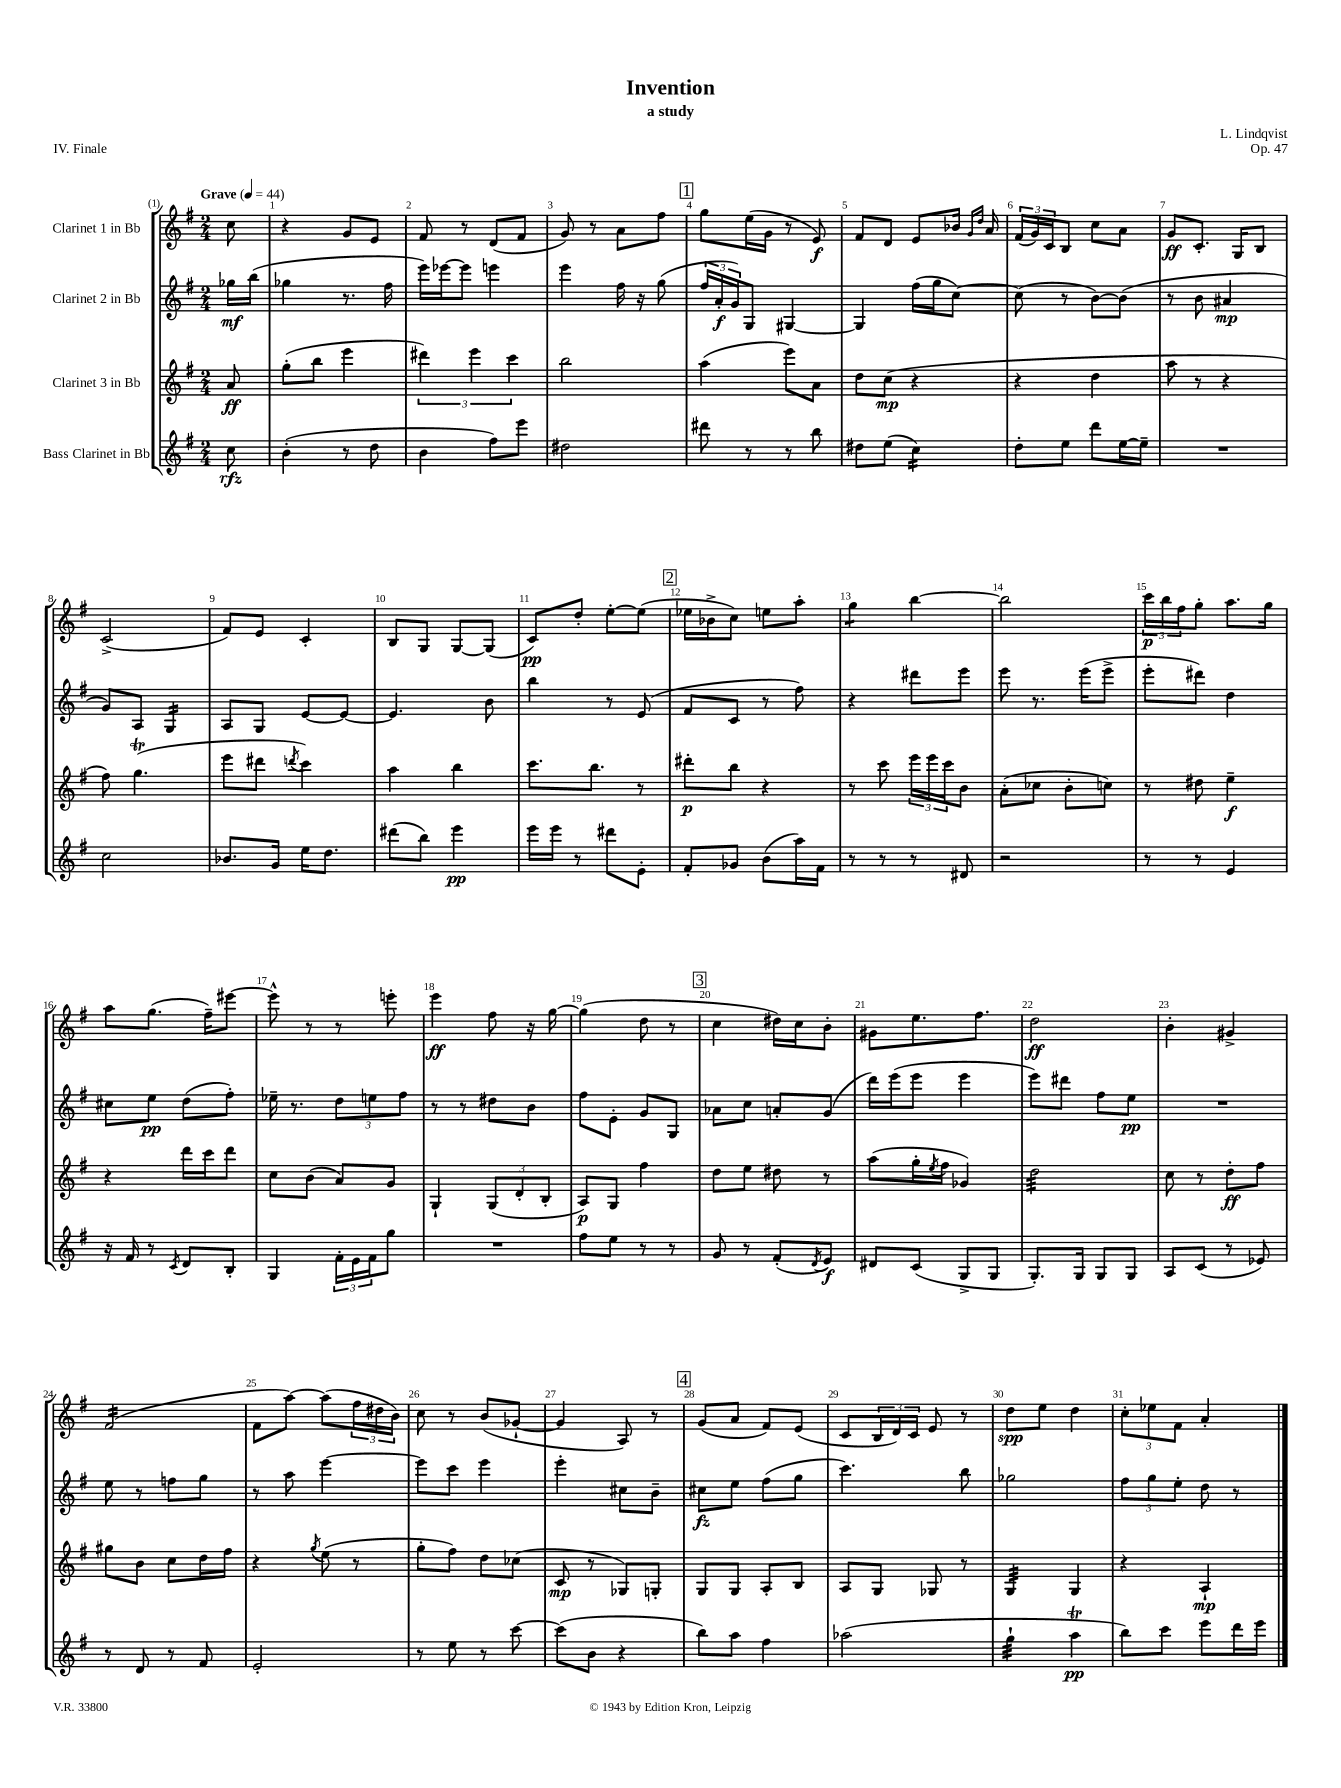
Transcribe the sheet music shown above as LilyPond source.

\header { title = "Invention" composer = "L. Lindqvist" subtitle = "a study" opus = "Op. 47" piece = "IV. Finale" }
<<
\new StaffGroup <<
\new Staff = "s0" \with { instrumentName = "Clarinet 1 in Bb" } {
    \clef treble \key g \major \numericTimeSignature \time 2/4 \partial 8 \tempo "Grave" 4 = 44
    c''8 |
    r4 g'8 e'8 |
    fis'8 r8 d'8( fis'8 |
    g'8) r8 a'8 fis''8 |
    \mark \markup { \box "1" } g''8 e''16( g'16 r8 e'8\f) |
    fis'8 d'8 e'8 bes'16 \grace { g'16 d''16 } a'16 |
    \tuplet 3/2 { fis'16( g'16) c'16 } b8 c''8 a'8 |
    g'8\ff c'8.-. g16 b8 |
    c'2->( |
    fis'8) e'8 c'4-. |
    b8 g8 g8~ g8( |
    c'8\pp) d''8-. e''8~-. e''8( |
    \mark \markup { \box "2" } ees''16 bes'16-> c''8) e''8 a''8-. |
    g''4:8 b''4~ |
    b''2 |
    \tuplet 3/2 { c'''16\p b''16 fis''16 } g''8-. a''8. g''16 |
    a''8 g''8.( fis''16--) eis'''8~ |
    eis'''8-^ r8 r8 e'''8-. |
    e'''4\ff fis''8 r16 g''16~ |
    g''4( d''8 r8 |
    \mark \markup { \box "3" } c''4 dis''16) c''16 b'8-. |
    gis'8 e''8. fis''8. |
    d''2\ff |
    b'4-. gis'4-> |
    fis'2:16( |
    fis'8 a''8~) a''8( \tuplet 3/2 { fis''16 dis''16 b'16) } |
    c''8 r8 b'8( ges'8~-! |
    ges'4 a8) r8 |
    \mark \markup { \box "4" } g'8( a'8 fis'8) e'8( |
    c'8 \tuplet 3/2 { b16 d'16) c'16 } e'8 r8 |
    d''8\spp e''8 d''4 |
    \tuplet 3/2 { c''8-. ees''8 fis'8 } a'4-. \bar "|." |
}
\new Staff = "s1" \with { instrumentName = "Clarinet 2 in Bb" } {
    \clef treble \key g \major \numericTimeSignature \time 2/4 \partial 8
    ges''16\mf b''16( |
    ges''4 r8. fis''16 |
    e'''16) ees'''16~ ees'''8 e'''4 |
    e'''4 fis''16 r16 g''8( |
    \mark \markup { \box "1" } \tuplet 3/2 { fis''16 a'16-.\f g'16) } g8 gis4~ |
    gis4 fis''16( g''16 c''8~) |
    c''8( r8 b'8~) b'8( |
    r8 b'8 ais'4\mp |
    g'8) a8 g4:16 |
    a8 g8 e'8~ e'8~ |
    e'4. b'8 |
    b''4 r8 e'8( |
    \mark \markup { \box "2" } fis'8 c'8 r8 fis''8) |
    r4 dis'''8 e'''8 |
    e'''8 r8. e'''16( e'''8-> |
    e'''8-. dis'''8) d''4 |
    cis''8 e''8\pp d''8( fis''8-.) |
    ees''16-- r8. \tuplet 3/2 { d''8 e''8 fis''8 } |
    r8 r8 dis''8 b'8 |
    fis''8 e'8-. g'8 g8 |
    \mark \markup { \box "3" } aes'8 c''8 a'8-. g'8( |
    d'''16) e'''16( e'''8 e'''4 |
    e'''8) dis'''8 fis''8 e''8\pp |
    R2 |
    e''8 r8 f''8 g''8 |
    r8 a''8 e'''4~ |
    e'''8 c'''8 e'''4 |
    e'''4-. cis''8 b'8-- |
    \mark \markup { \box "4" } cis''8\fz e''8 fis''8( g''8 |
    c'''4.) b''8 |
    ges''2 |
    \tuplet 3/2 { fis''8 g''8 e''8-. } d''8 r8 \bar "|." |
}
\new Staff = "s2" \with { instrumentName = "Clarinet 3 in Bb" } {
    \clef treble \key g \major \numericTimeSignature \time 2/4 \partial 8
    a'8\ff |
    g''8-.( b''8 e'''4 |
    \tuplet 3/2 { dis'''4) e'''4 c'''4 } |
    b''2 |
    \mark \markup { \box "1" } a''4( e'''8) a'8 |
    d''8 c''8\mp( r4 |
    r4 d''4 |
    a''8 r8 r4 |
    fis''8) g''4.\trill( |
    e'''8 dis'''8 \acciaccatura { d'''8 } c'''4) |
    a''4 b''4 |
    c'''8. b''8. r8 |
    \mark \markup { \box "2" } dis'''8-.\p b''8 r4 |
    r8 c'''8 \tuplet 3/2 { e'''16 e'''16 c'''16 } b'8 |
    a'8-.( ces''8 b'8-. c''8) |
    r8 dis''8 e''4--\f |
    r4 d'''16 c'''16 d'''8 |
    c''8 b'8( a'8) g'8 |
    g4-! \tuplet 3/2 { g8( d'8-. b8-. } |
    a8\p) g8 fis''4 |
    \mark \markup { \box "3" } d''8 e''8 dis''8 r8 |
    a''8( g''16-. \acciaccatura { e''8 } fis''16 ges'4) |
    d''2:32 |
    c''8 r8 d''8-.\ff fis''8 |
    gis''8 b'8 c''8 d''16 fis''16 |
    r4 \acciaccatura { g''8 } e''8( r8 |
    g''8-. fis''8) d''8 ces''8( |
    c'8\mp r8 ges8) g8-. |
    \mark \markup { \box "4" } g8 g8 a8-. b8 |
    a8 g8 ges8 r8 |
    g4:32 g4 |
    r4 a4-!\mp \bar "|." |
}
\new Staff = "s3" \with { instrumentName = "Bass Clarinet in Bb" } {
    \clef treble \key g \major \numericTimeSignature \time 2/4 \partial 8
    c''8\rfz |
    b'4-.( r8 d''8 |
    b'4 fis''8) e'''8 |
    dis''2 |
    \mark \markup { \box "1" } dis'''8 r8 r8 b''8 |
    dis''8 e''8( c''4:16) |
    d''8-. e''8 d'''8 e''16~ e''16-- |
    R2 |
    c''2 |
    bes'8. g'16 e''16 d''8. |
    dis'''8( b''8) e'''4\pp |
    e'''16 e'''16 r8 dis'''8 e'8-. |
    \mark \markup { \box "2" } fis'8-. ges'8 b'8( a''16) fis'16 |
    r8 r8 r8 dis'8 |
    r2 |
    r8 r8 e'4 |
    r16 fis'16 r8 \acciaccatura { c'8 } d'8 b8-. |
    g4 \tuplet 3/2 { fis'16-. e'16 fis'16 } g''8 |
    R2 |
    fis''8 e''8 r8 r8 |
    \mark \markup { \box "3" } g'8 r8 fis'8-.( \acciaccatura { d'8 } e'8\f) |
    dis'8 c'8( g8-> g8 |
    g8.-.) g16 g8 g8 |
    a8 c'8( r8 ees'8) |
    r8 d'8 r8 fis'8 |
    e'2-. |
    r8 e''8 r8 c'''8~ |
    c'''8( b'8 r4 |
    \mark \markup { \box "4" } b''8) a''8 fis''4 |
    aes''2( |
    g''4:32-! a''4\trill\pp |
    b''8) c'''8 e'''8 d'''16 e'''16 \bar "|." |
}
>>
>>
\layout { \context { \Score \override BarNumber.break-visibility = ##(#f #t #t) barNumberVisibility = #all-bar-numbers-visible } }
